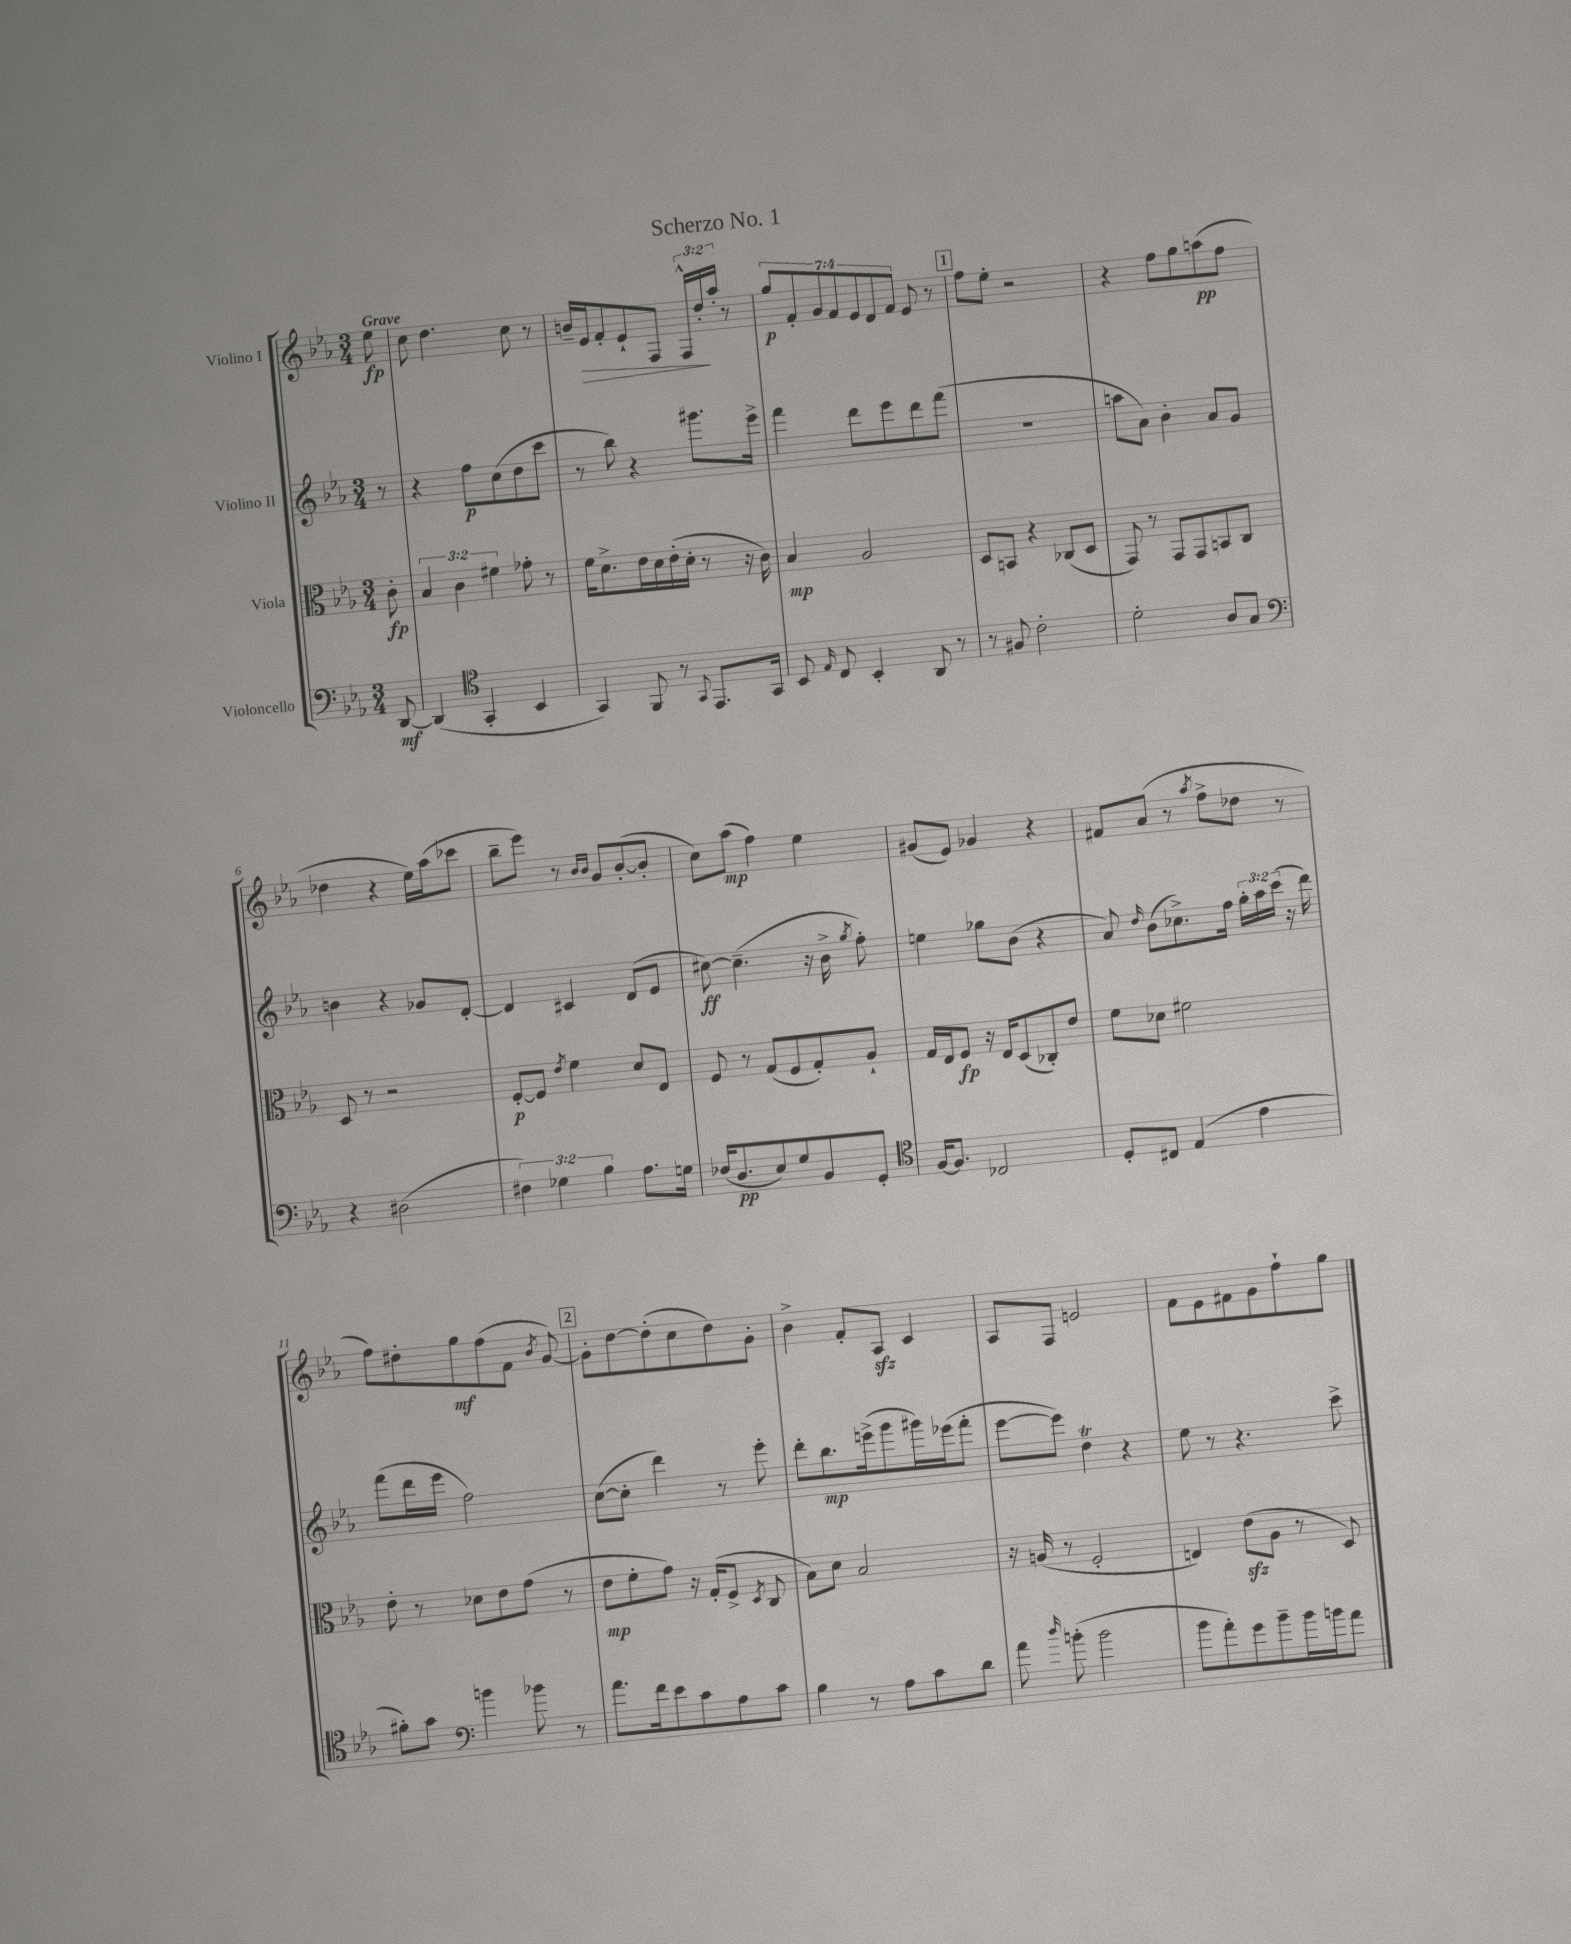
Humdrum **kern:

**kern	**dynam	**kern	**dynam	**kern	**dynam	**kern	**dynam
*part4	*part4	*part3	*part3	*part2	*part2	*part1	*part1
*staff4	*staff4	*staff3	*staff3	*staff2	*staff2	*staff1	*staff1
*I"Violoncello	*	*I"Viola	*	*I"Violino II	*	*I"Violino I	*
*clefF4	*	*clefC3	*	*clefG2	*	*clefG2	*
*k[b-e-a-]	*	*k[b-e-a-]	*	*k[b-e-a-]	*	*k[b-e-a-]	*
*M3/4	*	*M3/4	*	*M3/4	*	*M3/4	*
=	=	=	=	=	=	=	=
!	!	!	!	!	!	!LO:TX:a:B:t=Grave	!
[8DD/	mf	8c'\	fp	8r	.	8ee-\	fp
=1	=1	=1	=1	=1	=1	=1	=1
(4DD/]	.	6B-/	.	4r	.	8cc\	.
.	.	.	.	.	.	4.dd\	.
.	.	6c\	.	.	.	.	.
*clefC4	*	*	*	*	*	*	*
4GG'/	.	.	.	8ff\L	p	.	.
.	.	6f#X\	.	.	.	.	.
.	.	.	.	(8cc\	.	.	.
4BB-/	.	8g-X'\	.	8dd\	.	8cc\	.
.	.	8r	.	8ccc\J	.	8r	.
=2	=2	=2	=2	=2	=2	=2	=2
4GG/)	.	16f\KL	.	8r	.	16bn~/LL	.
!	!	!	!	!	!	!	!LO:HP:b
.	.	8.d^\	.	.	.	16e-/J	>
.	.	.	.	8bb-\)	.	8f'/	.
8FF/	.	16e-\L	.	4r	.	8e-`/	.
.	.	16d\	.	.	.	.	.
8r	.	(16e-'\	.	.	.	8F/J	.
.	.	16d'\JJ	.	.	.	.	.
8qqGG/	.	.	.	.	.	.	.
8.EE-/L	.	8r	.	8.ggg#X\L	.	24F^^/LL	.
.	.	.	.	.	.	24dd'/	.
.	.	.	.	.	.	24aa-'/JJ	]
.	.	16r	.	.	.	8r	.
16GG/Jk	.	16c\)	.	16eee-^\Jk	.	.	.
=3	=3	=3	=3	=3	=3	=3	=3
8BB-/	.	4B-/	mp	4fff\	.	14gg/L	p
.	.	.	.	.	.	14f'/	.
16qqE-/	.	.	.	.	.	.	.
8C/	.	.	.	.	.	.	.
.	.	.	.	.	.	14g/	.
.	.	.	.	.	.	14f/	.
4BB-'/	.	2A-/	.	8ddd\L	.	.	.
.	.	.	.	.	.	14e-/	.
.	.	.	.	.	.	14d/	.
.	.	.	.	8eee-\	.	.	.
.	.	.	.	.	.	14f/J	.
8AA-/	.	.	.	8ddd\	.	8e-/	.
8r	.	.	.	(8fff\J	.	8r	.
!!LO:REH:place=s1:t=1
=4	=4	=4	=4	=4	=4	=4	=4
8r	.	8D/L	.	2.r	.	8ff\L	.
8F#X/	.	8BBn/J	.	.	.	8ee-'\J	.
2c'\	.	4r	.	.	.	2r	.
.	.	(8C-X/L	.	.	.	.	.
.	.	8D/J	.	.	.	.	.
=5	=5	=5	=5	=5	=5	=5	=5
2d'\	.	8GG/)	.	8aan\L	.	4r	.
.	.	8r	.	8a-\J)	.	.	.
.	.	8GG/L	.	4b-'\	.	8ff\L	.
.	.	8GG/	.	.	.	8gg\	.
8A-/L	.	8BBn/	.	8a-/L	.	(8aan\	pp
8G/J	.	8C/J	.	8g/J	.	8ff\J	.
!!LO:LB:g=z
=6	=6	=6	=6	=6	=6	=6	=6
*clefF4	*	*	*	*	*	*	*
4r	.	8D/	.	4bn\	.	4dd-X\	.
.	.	8r	.	.	.	.	.
(2D#X\	.	2r	.	4r	.	4r	.
.	.	.	.	8g-X/L	.	16ee-\LL)	.
.	.	.	.	.	.	(16aa-\J	.
.	.	.	.	[8d'/J	.	8ccc-X\J	.
=7	=7	=7	=7	=7	=7	=7	=7
6F#X\)	.	[8F'/L	p	4d/]	.	8bb-~\L	.
.	.	8F/J]	.	.	.	8eee-\J)	.
6G-X\	.	.	.	.	.	.	.
.	.	8qe-/	.	.	.	.	.
.	.	4f\	.	4c#X/	.	8r	.
6B-\	.	.	.	.	.	.	.
.	.	.	.	.	.	16qqb-/LL	.
.	.	.	.	.	.	16qqb-/JJ	.
.	.	.	.	.	.	8g/L	.
8.A-\L	.	8d/L	.	(8d/L	.	([8b-'/	.
.	.	8E-/J	.	8e-/J	.	8b-'/J]	.
16Gn\Jk	.	.	.	.	.	.	.
=8	=8	=8	=8	=8	=8	=8	=8
(16F-X/KL	.	8F/	.	[8cc#X\)	ff	8cc\L)	.
8.D/	pp	.	.	.	.	.	.
.	.	8r	.	(4.cc#~\]	.	(8aa-\J	mp
8E-/)	.	(8G/L	.	.	.	4ff\)	.
8G/	.	8F/	.	.	.	.	.
8BB-/	.	8G'/)	.	16r	.	4ee-\	.
.	.	.	.	16b-^\	.	.	.
.	.	.	.	8qgg/	.	.	.
8GG'/J	.	8A-`/J	.	8ff'\)	.	.	.
=9	=9	=9	=9	=9	=9	=9	=9
*clefC4	*	*	*	*	*	*	*
[16F/KL	.	16G/LL	.	4een\	.	(8g#X/L	.
8.F/J]	.	16E-/J	.	.	.	.	.
.	.	8F/J	fp	.	.	8e-/J)	.
2C-X/	.	16r	.	8gg-X\L	.	4g-X/	.
.	.	16E-/KL	.	.	.	.	.
.	.	(8D/	.	(8b-\J	.	.	.
.	.	8C-X'/)	.	4r	.	4r	.
.	.	8e-/J	.	.	.	.	.
=10	=10	=10	=10	=10	=10	=10	=10
8D'/L	.	8f\L	.	8a-/)	.	8f#X/L	.
.	.	.	.	16qqdd/	.	.	.
8C#X/J	.	8d-X\J	.	(8b-\L	.	(8a-/J	.
(4E-/	.	2f#X\	.	8.cc-X^\)	.	8r	.
.	.	.	.	.	.	8qaa-/	.
.	.	.	.	.	.	8ff^\L	.
.	.	.	.	16ff\Jk	.	.	.
4e-\	.	.	.	24gg'\LL	.	8dd-X\J	.
.	.	.	.	24aa-\	.	.	.
.	.	.	.	(24ccc\JJ	.	.	.
.	.	.	.	16r	.	8r	.
.	.	.	.	16ddd\)	.	.	.
!!LO:LB:g=z
=11	=11	=11	=11	=11	=11	=11	=11
8f#X'\L)	.	8e-'\	.	(8fff\L	.	8ff\L)	.
8g\J	.	8r	.	16ddd\L	.	8dd#X'\	.
.	.	.	.	16eee-\JJ	.	.	.
*clefF4	*	*	*	*	*	*	*
4bn\	.	8d-X\L	.	2ff\)	.	8gg\	mf
.	.	8e-\	.	.	.	(8ff\	.
8b-X\	.	(8g\J	.	.	.	8f\J	.
.	.	.	.	.	.	8qb-/	.
8r	.	8r	.	.	.	[8g/)	.
!!LO:REH:place=s1:t=2
=12	=12	=12	=12	=12	=12	=12	=12
8.a-\L	.	8e-\L	mp	([8cc\L	.	8g'\L]	.
.	.	8f'\	.	8cc'\J]	.	[8dd\	.
16f\k	.	.	.	.	.	.	.
8e-\	.	8g\J)	.	4ddd\)	.	(8dd'\]	.
8c\	.	16r	.	.	.	8cc\	.
.	.	(16G'/KL	.	.	.	.	.
8A-\	.	8F^/J	.	8r	.	8dd\)	.
.	.	8qD/	.	.	.	.	.
8c\J	.	8C/	.	8eee-'\	.	8g'\J	.
=13	=13	=13	=13	=13	=13	=13	=13
4B-\	.	8B-\L)	.	8ddd'\L	.	4b-^\	.
.	.	8d\J	.	8.bb-\	mp	.	.
8r	.	2B-/	.	.	.	8f'/L	.
.	.	.	.	(16eeen^\k	.	.	.
8A-\L	.	.	.	8ggg\	.	8A-zz/J	.
8c\	.	.	.	16ggg#X\L)	.	4c/	.
.	.	.	.	(16eee-X\J	.	.	.
8d\J	.	.	.	8fff'\J	.	.	.
=14	=14	=14	=14	=14	=14	=14	=14
8a-\	.	16r	.	[8eee-\L	.	8A-/L	.
.	.	(16An/	.	.	.	.	.
16qqdd/	.	.	.	.	.	.	.
(8bn'\	.	8r	.	8eee-\J])	.	8F/J	.
2b\	.	2F'/	.	4ddt\	.	2en/	.
.	.	.	.	4r	.	.	.
=15	=15	=15	=15	=15	=15	=15	=15
8b-\L	.	4En/)	.	8ee-\	.	8f\L	.
8a-'\)	.	.	.	8r	.	8e-\	.
8g\	.	(8e-zz\L	.	4.r	.	8f#X\	.
8b-~\	.	8A-\J	.	.	.	8g\	.
16b-\L	.	8r	.	.	.	8ff`\	.
16bn\J	.	.	.	.	.	.	.
8a-\J	.	8D/)	.	8ccc^\	.	8gg\J	.
==	==	==	==	==	==	==	==
*-	*-	*-	*-	*-	*-	*-	*-
